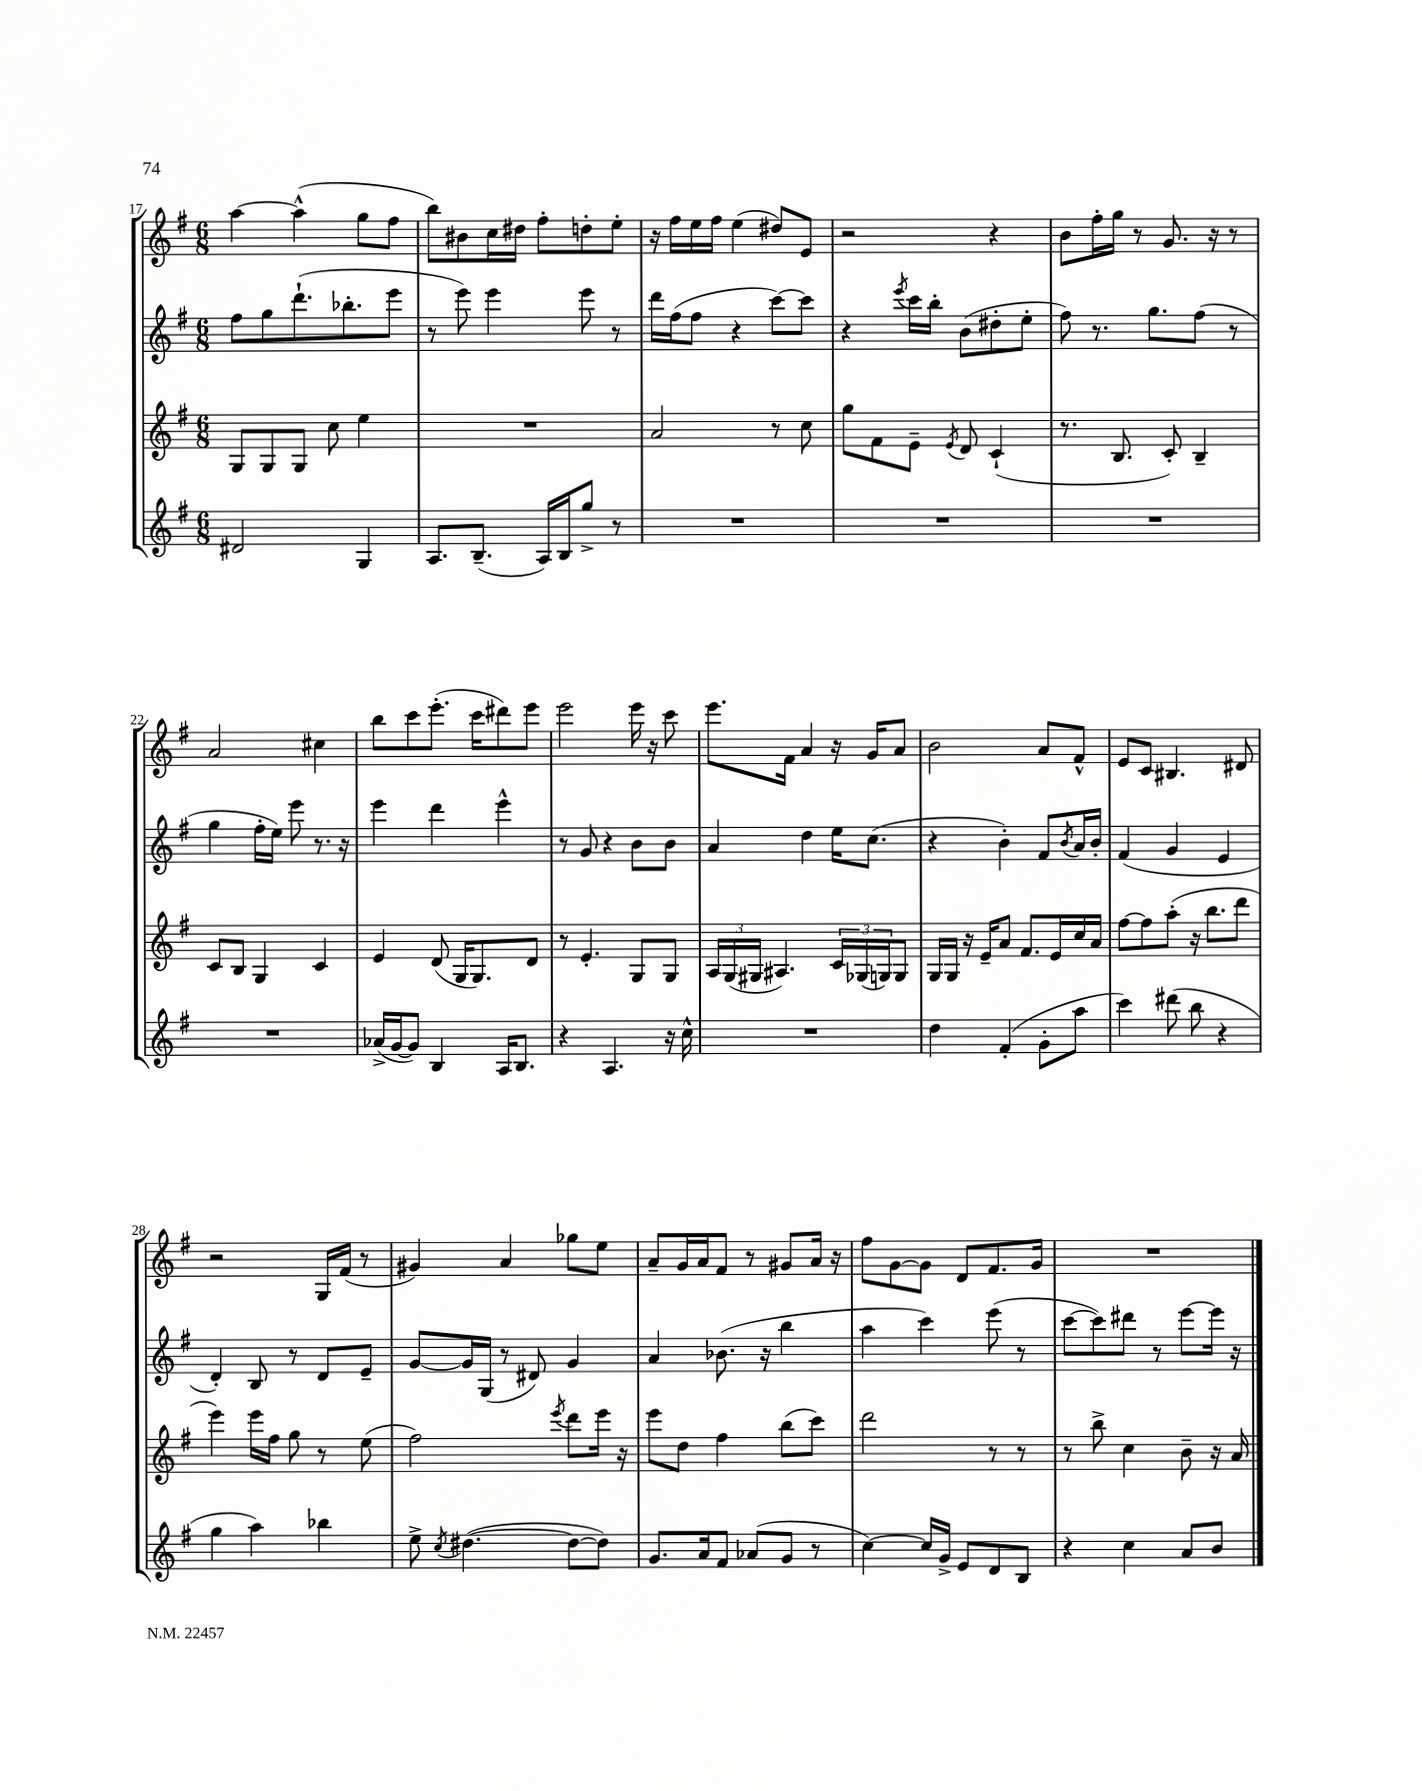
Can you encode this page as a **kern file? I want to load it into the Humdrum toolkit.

**kern	**kern	**kern	**kern
*staff4	*staff3	*staff2	*staff1
*clefG2	*clefG2	*clefG2	*clefG2
*k[f#]	*k[f#]	*k[f#]	*k[f#]
*M6/8	*M6/8	*M6/8	*M6/8
2d#	8G	8ff#	[4aa
.	8G	8gg	.
.	8G	(8.ddd`	(4aa^^]
.	8cc	.	.
.	.	8.bb-'	.
4G	4ee	.	8gg
.	.	8eee	8ff#
=	=	=	=
8.A	2.r	8r	8bb)
.	.	8eee)	8b#
(8.B~	.	.	.
.	.	4eee	16cc
.	.	.	16dd#
16A)	.	.	8ff#'
16B	.	.	.
8gg^	.	8eee	8dd'
8r	.	8r	8ee'
=	=	=	=
2.r	2a	16ddd	16r
.	.	(16ff#	16ff#
.	.	8ff#	16ee
.	.	.	16ff#
.	.	4r	(4ee
.	8r	[8ccc)	8dd#)
.	8cc	8ccc]	8e
=	=	=	=
2.r	8gg	4r	2r
.	8f#	.	.
.	.	8qeee	.
.	8e~	16ccc	.
.	.	16bb'	.
.	8qe	.	.
.	8d	(8b	.
.	(4c`	8dd#'	4r
.	.	8ee'	.
=	=	=	=
2.r	8.r	8ff#)	8b
.	.	8.r	16ff#'
.	8.B	.	16gg
.	.	.	8r
.	.	8.gg	.
.	8c')	.	8.g
.	4B~	(8ff#	.
.	.	.	16r
.	.	8r	8r
=	=	=	=
2.r	8c	4gg	2a
.	8B	.	.
.	4G	16ff#'	.
.	.	16ee)	.
.	.	8eee	.
.	4c	8.r	4cc#
.	.	16r	.
=	=	=	=
(16a-^	4e	4eee	8bb
[16g	.	.	.
8g])	.	.	8ccc
4B	(8d	4ddd	(8.eee'
.	16G	.	.
.	8.G)	.	16ccc
16A	.	4eee^^	8ddd#)
8.B	.	.	.
.	8d	.	8eee
=	=	=	=
4r	8r	8r	2eee
.	4.e'	8g	.
4.A	.	4r	.
.	8G	8b	16eee
.	.	.	16r
16r	8G	8b	8ccc
16cc^^	.	.	.
=	=	=	=
2.r	24A	4a	8.eee
.	(24G	.	.
.	24G#	.	.
.	4.A#)	.	.
.	.	.	16f#
.	.	4dd	4a
.	24c	16ee	16r
.	(24G-	.	.
.	.	(8.cc	16g
.	24G)	.	.
.	8G	.	8a
=	=	=	=
4dd	16G	4r	2b
.	16G	.	.
.	16r	.	.
.	16e~	.	.
(4f#'	8a	4b')	.
.	8.f#	.	.
8g'	.	8f#	8a
.	16e	.	.
.	.	8qb	.
8aa	16cc	16a	8f#^^
.	16a	16b'	.
=	=	=	=
4ccc)	[8ff#	(4f#	8e
.	8ff#]	.	8c
(8ddd#	(8aa'	4g	4.B#
8bb	16r	.	.
.	8.bb	.	.
4r	.	4e	.
.	8ddd	.	8d#
=	=	=	=
4gg	4eee)	4d')	2r
4aa)	16eee	8B	.
.	16ff#	.	.
.	8gg	8r	.
4bb-	8r	8d	16G
.	.	.	(16f#
.	(8ee	8e~	8r
=	=	=	=
8ee^	2ff#)	[8g	4g#)
8qcc	.	.	.
([4.dd#	.	16g]	.
.	.	(16G	.
.	.	8r	4a
.	.	8d#)	.
.	8qeee	.	.
8dd#_	8ddd	4g	8gg-
8dd#])	16eee	.	8ee
.	16r	.	.
=	=	=	=
8.g	8eee	4a	8a~
.	8dd	.	16g
16a	.	.	16a
8f#	4ff#	(8.b-	8f#
(8a-	.	.	8r
.	.	16r	.
8g	(8bb	4bb	8g#
8r	8ccc)	.	16a
.	.	.	16r
=	=	=	=
[4cc)	2ddd	4aa	8ff#
.	.	.	[8g
16cc]	.	4ccc)	8g]
16g^	.	.	.
8e	.	.	8d
8d	8r	(8eee	8.f#
8B	8r	8r	.
.	.	.	16g
=	=	=	=
4r	8r	[8ccc	2.r
.	8bb^	8ccc])	.
4cc	4cc	8ddd#	.
.	.	8r	.
8a	8b~	[8eee	.
8b	16r	16eee]	.
.	16a	16r	.
==	==	==	==
*-	*-	*-	*-
